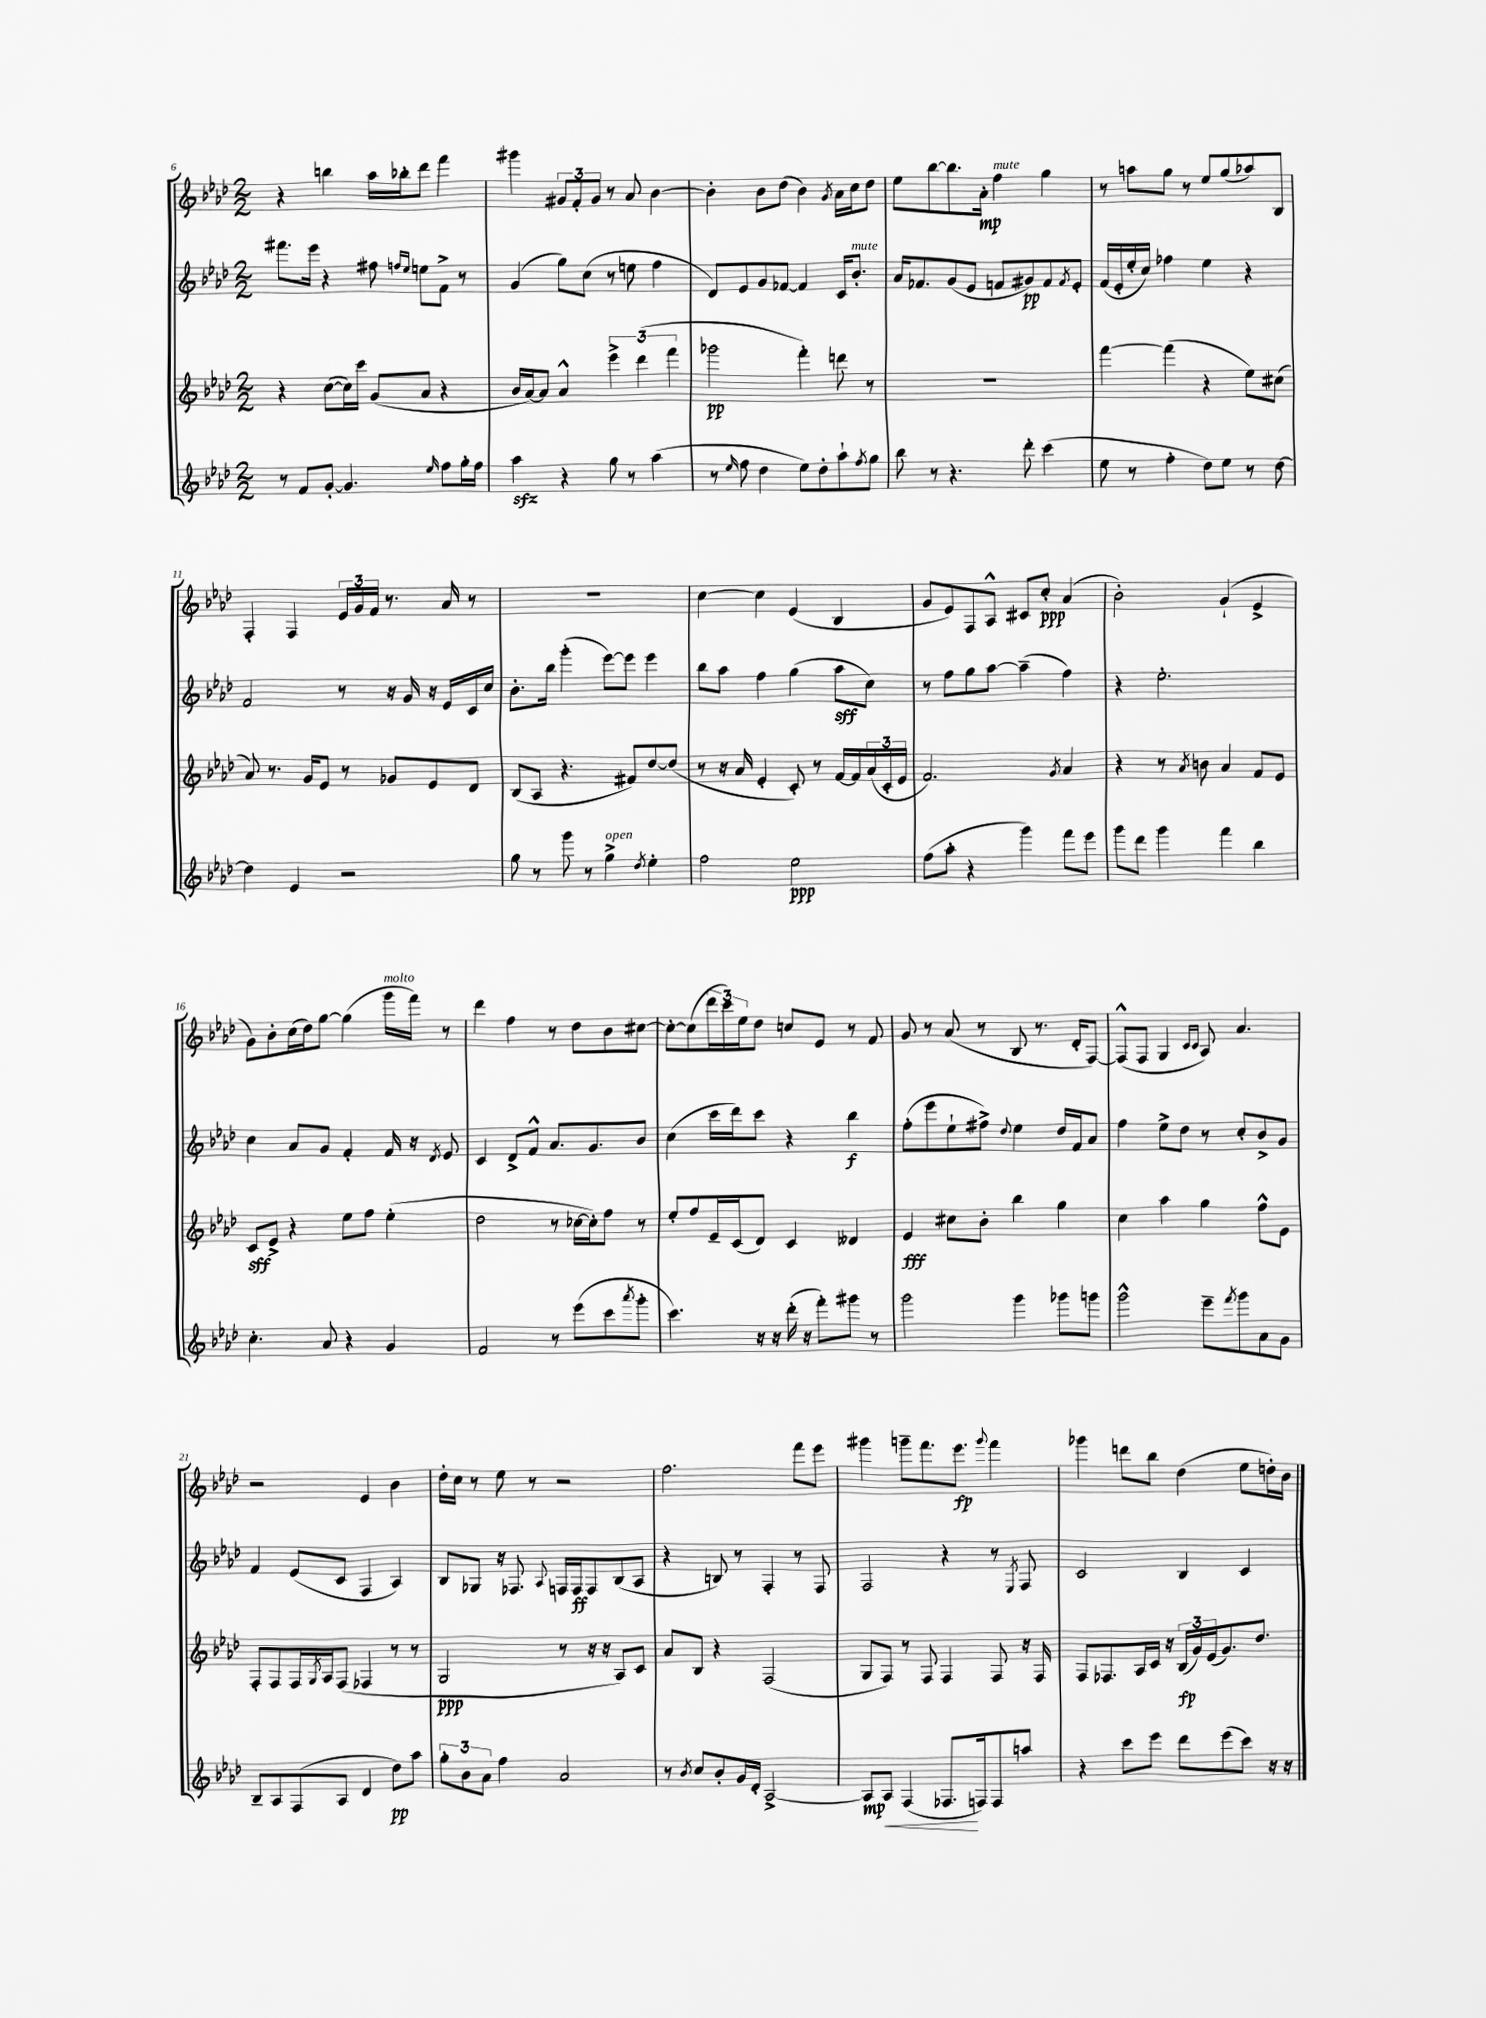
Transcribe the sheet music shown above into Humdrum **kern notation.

**kern	**dynam	**kern	**dynam	**kern	**dynam	**kern	**dynam
*part4	*part4	*part3	*part3	*part2	*part2	*part1	*part1
*staff4	*staff4	*staff3	*staff3	*staff2	*staff2	*staff1	*staff1
*clefG2	*	*clefG2	*	*clefG2	*	*clefG2	*
*k[b-e-a-d-]	*	*k[b-e-a-d-]	*	*k[b-e-a-d-]	*	*k[b-e-a-d-]	*
*M2/2	*	*M2/2	*	*M2/2	*	*M2/2	*
=6	=6	=6	=6	=6	=6	=6	=6
8r	.	4r	.	8.fff#X\L	.	4r	.
8f/L	.	.	.	.	.	.	.
.	.	.	.	16eee-\Jk	.	.	.
[8g'/J	.	([8cc\L	.	4r	.	4bbn\	.
4.g/]	.	16cc\L])	.	.	.	.	.
.	.	16ccc\JJ	.	.	.	.	.
.	.	(8g/L	.	8ff#X\	.	16aa-\LL	.
.	.	.	.	.	.	16bb-X'\J	.
.	.	.	.	16qqffn/LL	.	.	.
.	.	.	.	16qqee-/JJ	.	.	.
.	.	8a-/J	.	8een\L	.	8ddd-\J	.
16qqee-/	.	.	.	.	.	.	.
8ff\L	.	4r	.	8f^\J	.	4fff\	.
16gg'\L	.	.	.	8r	.	.	.
16ff\JJ	.	.	.	.	.	.	.
=7	=7	=7	=7	=7	=7	=7	=7
4aa-zz\	.	16b-/LL	.	(4g/	.	4ggg#X\	.
.	.	[16a-/J)	.	.	.	.	.
.	.	8a-/J]	.	.	.	.	.
4r	.	4a-^^/	.	8gg\L)	.	12g#X/L	.
.	.	.	.	.	.	12f'/	.
.	.	.	.	(8cc\J	.	.	.
.	.	.	.	.	.	12g#/J	.
8gg\	.	6eee-^\	.	8r	.	8r	.
8r	.	.	.	8een\	.	8a-/	.
.	.	(6ddd-\	.	.	.	.	.
(4aa-\	.	.	.	4ff\	.	[4b-\	.
.	.	6fff\	.	.	.	.	.
=8	=8	=8	=8	=8	=8	=8	=8
8r	.	2ggg-X\	pp	8d-/L)	.	4b-'\]	.
16qqee-/	.	.	.	.	.	.	.
8ff\	.	.	.	8e-/	.	.	.
4dd-\	.	.	.	8g/	.	8b-\L	.
.	.	.	.	[8f-X/J	.	(8dd-\J	.
8ee-\L)	.	4fff'\)	.	4f-/]	.	4b-\)	.
8dd-'\	.	.	.	.	.	.	.
.	.	.	.	.	.	8qg/	.
8aa-`\	.	8dddn\	.	16c/KL	.	16a-\LL	.
!	!	!	!	!LO:TX:a:i:t=mute	!	!	!
.	.	.	.	8.b-'/J	.	16cc\J	.
8qff/	.	.	.	.	.	.	.
8gg\J	.	8r	.	.	.	8dd-\J	.
=9	=9	=9	=9	=9	=9	=9	=9
8bb-\	.	1r	.	16a-/KL	.	8ee-\L	.
.	.	.	.	8.f-X/	.	.	.
8r	.	.	.	.	.	[8bb-\	.
4.r	.	.	.	(8g/	.	8.bb-\]	.
.	.	.	.	8e-/J	.	.	.
.	.	.	.	.	.	16a-'\Jk	mp
!	!	!	!	!	!	!LO:TX:a:i:t=mute	!
.	.	.	.	8fn/L	.	4ff\	.
8ddd-'\	.	.	.	8g#X/)	pp	.	.
(4ccc\	.	.	.	8f/	.	4gg\	.
.	.	.	.	8qf/	.	.	.
.	.	.	.	8e-'/J	.	.	.
=10	=10	=10	=10	=10	=10	=10	=10
8ee-\	.	[4fff\	.	(16f/LL	.	8r	.
.	.	.	.	16e-'/	.	.	.
8r	.	.	.	16ee-'/	.	8aan\L	.
.	.	.	.	16cc/JJ)	.	.	.
4ff'\	.	(4fff\]	.	4ff-X\	.	8gg\J	.
.	.	.	.	.	.	8r	.
8dd-\L)	.	4r	.	4ee-\	.	8ee-/L	.
8ee-\J	.	.	.	.	.	(8gg/	.
8r	.	8ee-\L)	.	4r	.	8aa-X/)	.
[8dd-\	.	(8cc#X\J	.	.	.	8B-/J	.
!!LO:LB:g=z
=11	=11	=11	=11	=11	=11	=11	=11
4dd-\]	.	8a-/)	.	2f/	.	4F'/	.
.	.	8.r	.	.	.	.	.
4e-/	.	.	.	.	.	4F/	.
.	.	16g/KL	.	.	.	.	.
.	.	8e-/J	.	.	.	.	.
2r	.	8r	.	8r	.	24e-/LL	.
.	.	.	.	.	.	24g/	.
.	.	.	.	.	.	24f/JJ	.
.	.	8g-X/L	.	16r	.	8.r	.
.	.	.	.	16g/	.	.	.
.	.	8e-/	.	16r	.	.	.
.	.	.	.	16e-/LL	.	16a-/	.
.	.	8d-/J	.	16c/	.	8r	.
.	.	.	.	16cc/JJ	.	.	.
=12	=12	=12	=12	=12	=12	=12	=12
8gg\	.	(8B-/L	.	8.b-'\L	.	1r	.
8r	.	8A-/J	.	.	.	.	.
.	.	.	.	16bb-\Jk	.	.	.
8ggg\	.	4.r	.	(4ggg'\	.	.	.
8r	.	.	.	.	.	.	.
!LO:TX:a:i:t=open	!	!	!	!	!	!	!
4gg^\	.	.	.	[8eee-\L)	.	.	.
.	.	8f#X/L)	.	8eee-\J]	.	.	.
8qdd-/	.	.	.	.	.	.	.
4ee-'\	.	[8dd-/	.	4eee-\	.	.	.
.	.	(8dd-/J]	.	.	.	.	.
=13	=13	=13	=13	=13	=13	=13	=13
2ff\	.	8r	.	8bb-\L	.	[4cc\	.
.	.	16r	.	8aa-\J	.	.	.
.	.	16a-/	.	.	.	.	.
.	.	4e-'/	.	4ff\	.	4cc\]	.
2ee-\	ppp	8c'/)	.	(4gg\	.	(4e-/	.
.	.	8r	.	.	.	.	.
.	.	[16f/LL	.	8aa-\L	sff	4B-/	.
.	.	16f/]	.	.	.	.	.
.	.	(24a-/	.	8cc\J)	.	.	.
.	.	24c'/	.	.	.	.	.
.	.	24e-/JJ	.	.	.	.	.
=14	=14	=14	=14	=14	=14	=14	=14
(8ff\L	.	2.f/)	.	8r	.	8g/L	.
8aa-'\J	.	.	.	8ff\L	.	8e-/)	.
4r	.	.	.	8gg\	.	8F/	.
.	.	.	.	[8aa-\J	.	8A-^^/J	.
4ggg\)	.	.	.	(4aa-~\]	.	8c#X/L	.
.	.	.	.	.	.	8cc'/J	ppp
.	.	8qg/	.	.	.	.	.
8fff\L	.	4a-/	.	4ff\)	.	(4a-/	.
8eee-\J	.	.	.	.	.	.	.
=15	=15	=15	=15	=15	=15	=15	=15
8ggg\L	.	4r	.	4r	.	2b-'\)	.
8ddd-\J	.	.	.	.	.	.	.
4ggg\	.	8r	.	2.ee-'\	.	.	.
.	.	8qa-/	.	.	.	.	.
.	.	8bn\	.	.	.	.	.
4fff\	.	4a-/	.	.	.	(4g`/	.
4bb-\	.	8f/L	.	.	.	4e-^/	.
.	.	8e-/J	.	.	.	.	.
!!LO:LB:g=z
=16	=16	=16	=16	=16	=16	=16	=16
4.cc'\	.	8c/L	sff	4cc\	.	8g\L)	.
.	.	8e-^/J	.	.	.	8b-'\	.
.	.	4r	.	8a-/L	.	(16cc\L	.
.	.	.	.	.	.	16dd-\J)	.
8a-/	.	.	.	8g/J	.	[8gg\J	.
4r	.	8ee-\L	.	4f'/	.	(4gg\]	.
.	.	8ff\J	.	.	.	.	.
!	!	!	!	!	!	!LO:TX:a:i:t=molto	!
4g/	.	(4ee-'\	.	16f/	.	16ggg\LL	.
.	.	.	.	16r	.	16fff\JJ)	.
.	.	.	.	8qd-/	.	.	.
.	.	.	.	8e-/	.	8r	.
=17	=17	=17	=17	=17	=17	=17	=17
2f/	.	2dd-\	.	4c/	.	4ddd-\	.
.	.	.	.	8d-^/L	.	4ff\	.
.	.	.	.	8f^^/J	.	.	.
8r	.	8r	.	8.a-/L	.	8r	.
(8eee-\L	.	[16cc-X\LL	.	.	.	8dd-\L	.
.	.	16cc-'\J])	.	8.g/	.	.	.
8ccc\	.	8ff\J	.	.	.	8b-\	.
8qaaa-/	.	.	.	.	.	.	.
8ggg'\J	.	8r	.	8b-/J	.	[8cc#X\J	.
=18	=18	=18	=18	=18	=18	=18	=18
4.ccc\)	.	8ee-'/L	.	(4cc\	.	8cc#'\L_	.
.	.	8ff/	.	.	.	(8cc#\]	.
.	.	16e-~/L	.	16ccc\LL	.	24ddd-\L	.
.	.	.	.	.	.	24ccc\)	.
.	.	(16c/J	.	16ddd-\J)	.	.	.
.	.	.	.	.	.	24ee-\J	.
16r	.	8d-/J)	.	8ccc\J	.	8dd-\J	.
16r	.	.	.	.	.	.	.
(16ddd-'\	.	4c/	.	4r	.	8ccn/L	.
16r	.	.	.	.	.	.	.
8fff'\L)	.	.	.	.	.	8e-/J	.
8ggg#X\J	.	4d--X/	.	4bb-\	f	8r	.
8r	.	.	.	.	.	8f/	.
=19	=19	=19	=19	=19	=19	=19	=19
2ggg\	.	4e-/	fff	(8ff'\L	.	8g/	.
.	.	.	.	8eee-\	.	8r	.
.	.	8cc#X\L	.	8ee-`\	.	(8a-/	.
.	.	8b-'\J	.	8ff#X^\J)	.	8r	.
.	.	.	.	8qqdd-/	.	.	.
4ggg\	.	4bb-\	.	4ee-\	.	8B-/	.
.	.	.	.	.	.	8.r	.
8ggg-X\L	.	4gg\	.	16dd-/LL	.	.	.
.	.	.	.	16f/J	.	16d-'/KL	.
8gggn\J	.	.	.	8a-/J	.	[8F/J)	.
=20	=20	=20	=20	=20	=20	=20	=20
2ggg^^\	.	4cc\	.	4ff\	.	(8F^^/L]	.
.	.	.	.	.	.	8F/J	.
.	.	4aa-\	.	8ee-^\L	.	4G/	.
.	.	.	.	8dd-\J	.	.	.
.	.	.	.	.	.	16qqc/LL	.
.	.	.	.	.	.	16qqc/JJ	.
8eee-~\L	.	4gg\	.	8r	.	8A-/)	.
8qfff/	.	.	.	.	.	.	.
8ggg\	.	.	.	8cc'/L	.	4.a-/	.
8a-\	.	8ff^^\L	.	8b-^/	.	.	.
8g\J	.	8e-\J	.	8g/J	.	.	.
!!LO:LB:g=z
=21	=21	=21	=21	=21	=21	=21	=21
8B-~/L	.	8F'/L	.	4f/	.	2r	.
8A-/	.	8F/	.	.	.	.	.
(8F/	.	16F/L	.	(8e-/L	.	.	.
.	.	8qG/	.	.	.	.	.
.	.	16A-/J	.	.	.	.	.
8A-/J	.	(8F/J	.	8c/J	.	.	.
4d-/	.	4F-X/	.	4F/	.	4e-/	.
8dd-\L)	pp	8r	.	4A-/)	.	4b-\	.
8aa-\J	.	8r	.	.	.	.	.
=22	=22	=22	=22	=22	=22	=22	=22
12gg'\L	.	2G/	ppp	8B-/L	.	16dd-'\LL	.
.	.	.	.	.	.	16cc\JJ	.
12b-\	.	.	.	.	.	.	.
.	.	.	.	8G-X/J	.	8r	.
12a-\J	.	.	.	.	.	.	.
4ff\	.	.	.	16r	.	8ee-\	.
.	.	.	.	8.F-X/	.	.	.
.	.	.	.	.	.	8r	.
.	.	.	.	8qqA-/	.	.	.
2a-/	.	8r	.	16Fn/LL	.	2r	.
.	.	.	.	16F/J	ff	.	.
.	.	16r	.	8F/	.	.	.
.	.	16r	.	.	.	.	.
.	.	8A-/L)	.	(8B-/	.	.	.
.	.	8c/J	.	8A-/J	.	.	.
=23	=23	=23	=23	=23	=23	=23	=23
8r	.	8a-/L	.	4r	.	2.ff\	.
8qb-/	.	.	.	.	.	.	.
8cc/L	.	8B-/J	.	.	.	.	.
8b-'/	.	4r	.	8Bn/)	.	.	.
16g/L	.	.	.	8r	.	.	.
16d-'/JJ	.	.	.	.	.	.	.
[2A-^/	.	(2F/	.	4F'/	.	.	.
.	.	.	.	8r	.	8fff\L	.
.	.	.	.	8F/	.	8eee-\J	.
=24	=24	=24	=24	=24	=24	=24	=24
8A-/L]	mp	8G/L	.	2F/	.	4ggg#X\	.
!	!LO:HP:b	!	!	!	!	!	!
8A-/J	<	8F/J)	.	.	.	.	.
(4F/	.	8r	.	.	.	8gggn~\L	.
.	.	8F/	.	.	.	8.fff\	.
8.F-X/L	.	4F/	.	4r	.	.	.
.	.	.	.	.	.	8.eee-\J	fp
16Fn/k)	[	.	.	.	.	.	.
.	.	.	.	.	.	8qqggg/	.
8F/	.	8F/	.	8r	.	4fff\	.
.	.	.	.	8qE-/	.	.	.
8aan/J	.	16r	.	8F/	.	.	.
.	.	16F/	.	.	.	.	.
=25	=25	=25	=25	=25	=25	=25	=25
4r	.	8F/L	.	2c/	.	4ggg-X\	.
.	.	8.F-X/	.	.	.	.	.
8ccc\L	.	.	.	.	.	8dddn\L	.
.	.	16A-/L	.	.	.	.	.
8eee-\J	.	16c/JJ	.	.	.	8bb-\J	.
.	.	16r	.	.	.	.	.
8ddd-\L	.	(24B-/LL	fp	4B-/	.	(4dd-\	.
.	.	24g/)	.	.	.	.	.
.	.	(24e-/J	.	.	.	.	.
(8eee-\	.	8.g/)	.	.	.	.	.
8ccc\J)	.	.	.	4c/	.	8ee-\L	.
.	.	8.dd-/J	.	.	.	.	.
16r	.	.	.	.	.	16ddn'\L)	.
16r	.	.	.	.	.	16b-\JJ	.
==	==	==	==	==	==	==	==
*-	*-	*-	*-	*-	*-	*-	*-
